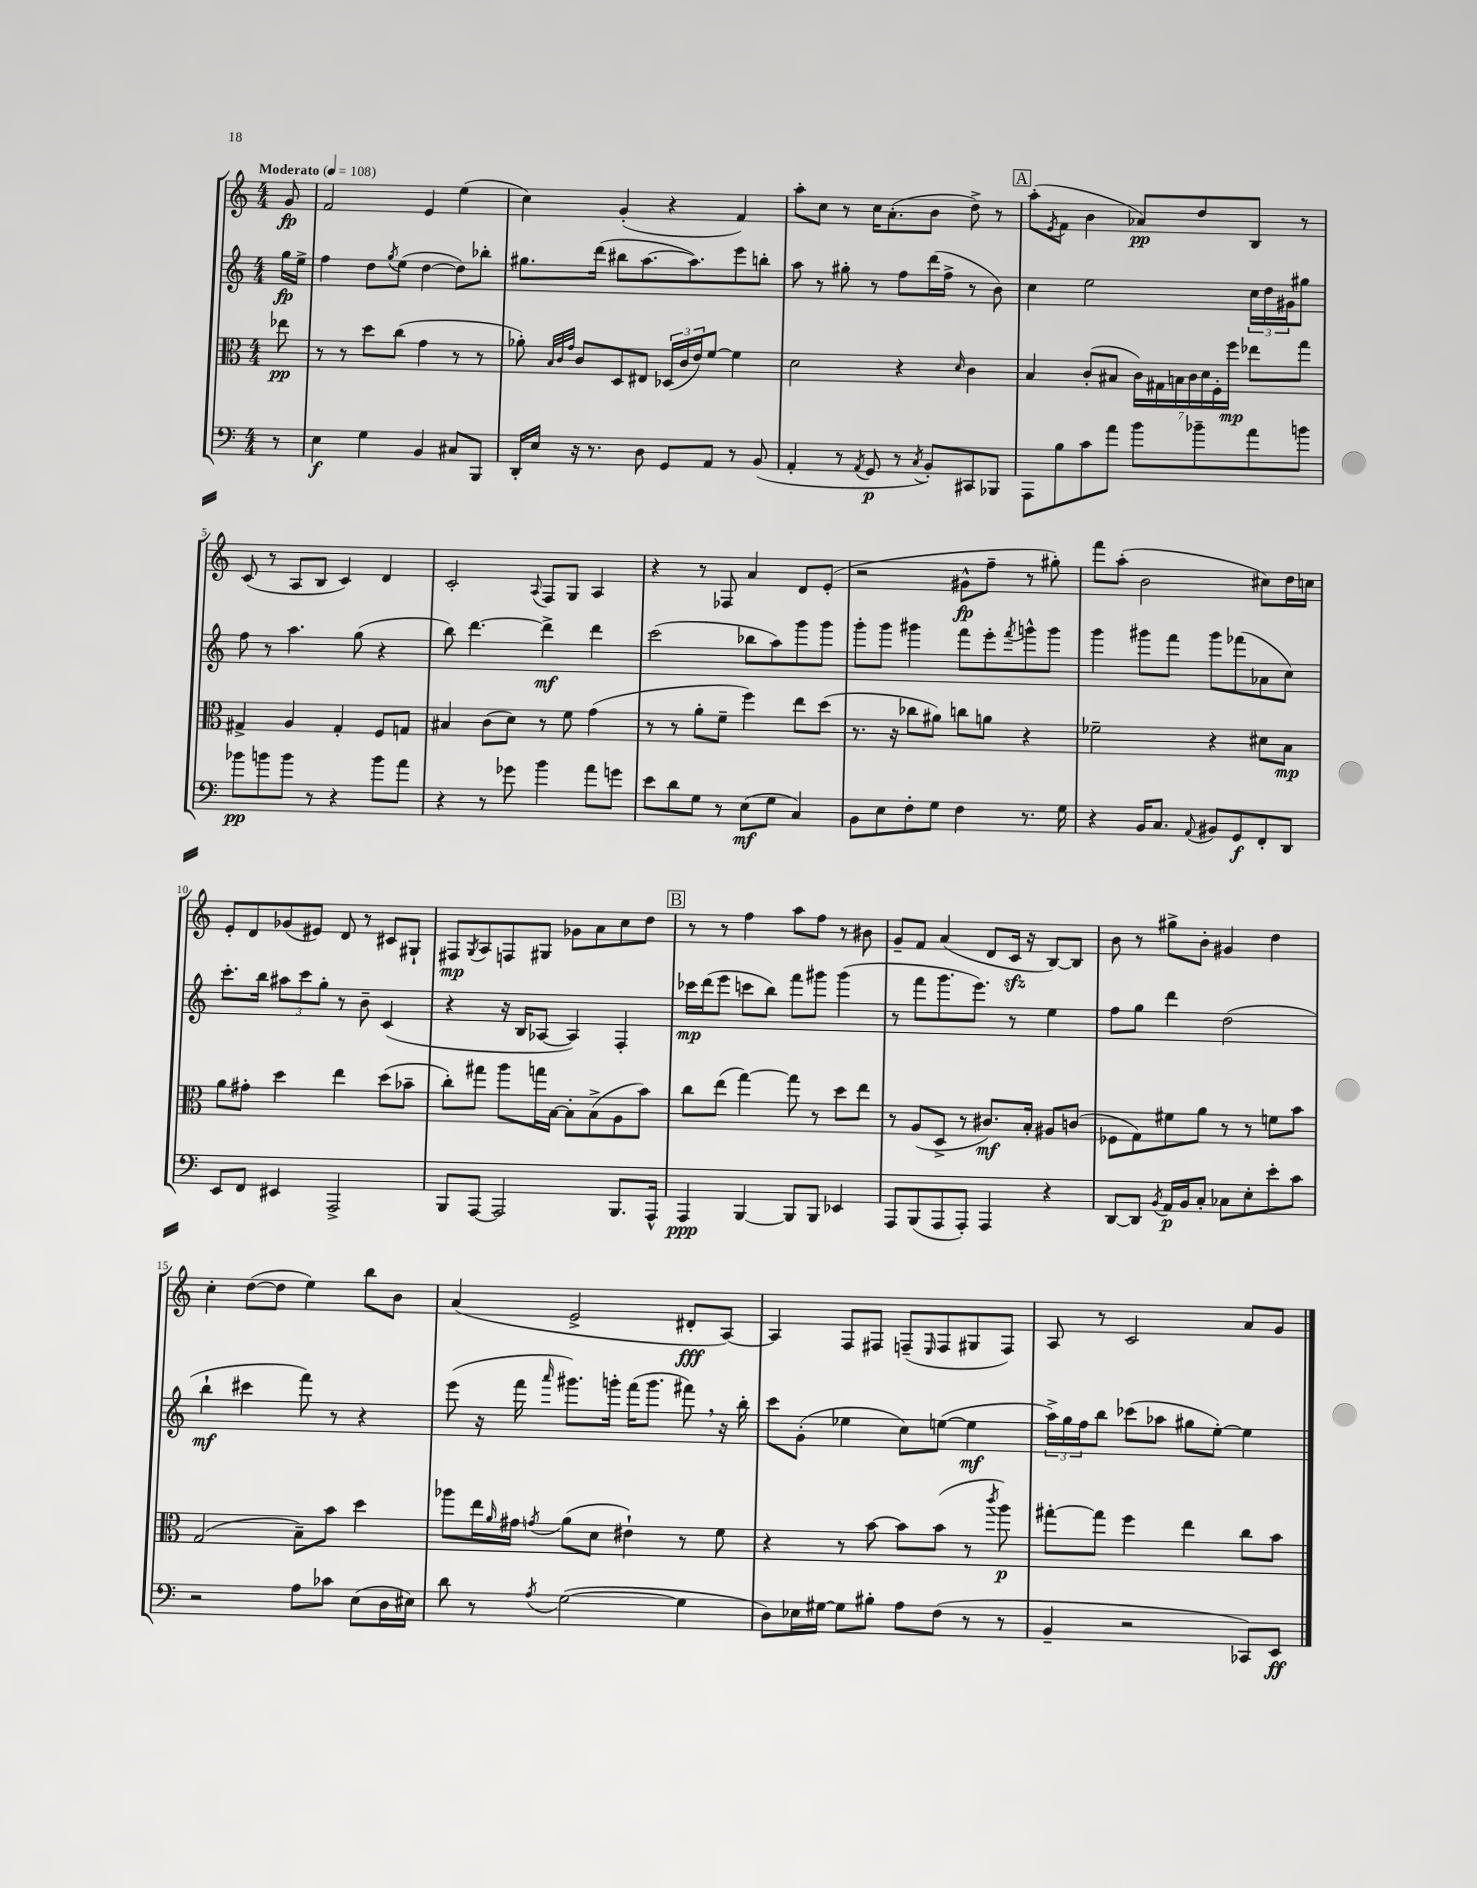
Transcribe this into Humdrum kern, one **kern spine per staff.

**kern	**kern	**kern	**kern
*staff4	*staff3	*staff2	*staff1
*clefF4	*clefC3	*clefG2	*clefG2
*k[]	*k[]	*k[]	*k[]
*M4/4	*M4/4	*M4/4	*M4/4
*MM108	*MM108	*MM108	*MM108
8r	8ee-	16gg	8g
.	.	16ee^	.
=	=	=	=
4E	8r	4ff	2f
.	8r	.	.
4G	8dd	8dd	.
.	.	8qgg	.
.	(8cc	(8ee	.
4BB	4g	[4dd	4e
8C#	8r	8dd])	(4ee
8BBB	8r	8bb-'	.
=	=	=	=
16DD'	8a-')	8.gg#	4cc)
16E	.	.	.
.	32qqB	.	.
.	32qqc	.	.
.	32qqg	.	.
16r	8c	.	.
8.r	.	(16ddd	.
.	8D	8bb#	(4g'
8D	8E#	[8.aa	.
8GG	(24D-	.	4r
.	24c	.	.
.	.	8.aa])	.
.	24e)	.	.
8AA	[8f	.	.
8r	4f]	8eee	4f)
(8BB	.	8bb'	.
=	=	=	=
4AA'	2d	8aa	8aa'
.	.	8r	8cc
8r	.	8gg#'	8r
8qAA	.	.	.
8GG	.	8r	16cc
.	.	.	(8.a'
8r	4r	8ff	.
8qC	.	.	.
8BB')	.	(16ddd	8b
.	.	16ff^	.
.	16qqd	.	.
8CC#	4c	8r	8dd^)
8BBB-	.	8b)	8r
=	=	=	=
8AAA	4B	4cc	(8aa'
.	.	.	8qe
8B	.	.	8f
8c	(8c'	2ee	4b
8a	8B#	.	.
8b	28c)	.	8a-)
.	28G#	.	.
.	28B	.	.
.	28c	.	.
8b-~	.	.	8dd
.	28d	.	.
.	28F'	.	.
.	28ff	.	.
8a	8ee-	24cc	8B
.	.	24dd	.
.	.	24g#	.
8b	8gg	8gg#	8r
=	=	=	=
8b-	4G#^	8ff	(8c
8b	.	8r	8r
8b	4A	4.aa	8A
8r	.	.	8B
4r	4G#'	.	4c)
.	.	(8gg	.
8b	8F	4r	4d
8a	8G	.	.
=	=	=	=
4r	4B#	8bb)	2c'
.	.	[4.ddd	.
8r	(8c	.	.
8g-	8d)	.	.
.	.	.	8qqA
4b	8r	4ddd^]	8F
.	8f	.	8G
8a	(4g	4ddd	4A
8g	.	.	.
=	=	=	=
8e	8r	(2ccc	4r
8d	8r	.	.
8G	8a'	.	8r
8r	8f~	.	8F-
(8E	4ff)	8bb-	4a
8G	.	8aa)	.
4C)	8ee	8ggg	8d
.	(8dd	8ggg	(8e'
=	=	=	=
8BB	8.r	8ggg'	2r
8E	.	8ggg	.
.	16r	.	.
8F'	8cc-	4ggg#	.
8G	8a#)	.	.
4F	8cc	8fff	8g#^^
.	8a	8eee'	8ff~
.	.	8qfff	.
8.r	4r	8ggg^^	8r
.	.	8ggg	8gg#')
16G	.	.	.
=	=	=	=
4r	2f-~	4ggg	8fff
.	.	.	(8aa'
16BB	.	8ggg#	2b
8.C	.	.	.
.	.	8fff	.
8qqAA	.	.	.
8BB#	4r	8ggg#	.
8GG	.	(8fff-	.
8FF'	8d#	8a-	8cc#)
8DD	8B	8cc)	16dd
.	.	.	16cc
=	=	=	=
8EE	8a	8.ccc'	8e'
8FF	8g#'	.	8d
.	.	16bb	.
4EE#	4dd	12aa#	(8g-
.	.	12ccc	.
.	.	.	8e#)
.	.	12gg'	.
2AAA^	4ee	8r	8d
.	.	8b~	8r
.	(8dd	(4c	8c#
.	8b-~	.	8G#`
=	=	=	=
8BBB	8cc')	4r	8F#
.	.	.	8qG
[8AAA	8gg#	.	8A
2AAA]	8aa	16r	8F
.	.	16B	.
.	16gg	[8A-	8G#
.	[16B	.	.
.	8B']	4A-])	8g-
.	(8B^	.	8a
8.BBB	8A	4F'	8cc
.	8b)	.	8dd
16AAA^^	.	.	.
=	=	=	=
4AAA	8cc	16ccc-	8r
.	.	(16ddd	.
.	(8ee	8eee	8r
[4BBB	[4gg)	8ccc	4ff
.	.	8bb)	.
8BBB]	8gg]	8fff	8aa
8BBB	8r	8ggg#	8ff
4EE-	8dd	(4ggg#	8r
.	8ee	.	8b#
=	=	=	=
8AAA	8r	8r	8g~
(8BBB	(8A	8fff	8f
8AAA	8D^	8.ggg	(4a
8AAA')	8r	.	.
.	.	8.eee)	.
4AAA	8.c#)	.	8d
.	.	8r	16c
.	16B'	.	16r
4r	8A#	4ee	[8B)
.	(8c	.	8B]
=	=	=	=
[8DD	8F-	8ff	8b
8DD]	8G)	8gg	8r
8qBB	.	.	.
16AA	8f#	4ddd	8gg#^
16BB	.	.	.
8C'	8a	.	8b'
8C-	8r	(2dd	4g#
8E'	8r	.	.
8e'	8f	.	4dd
8c	8b	.	.
=	=	=	=
2r	(2G	4bb`	4cc'
.	.	4ccc#	([8dd
.	.	.	8dd]
8A	8B~)	8fff)	4ee)
8c-	8b	8r	.
(8E	4dd	4r	8bb
16D	.	.	8b
16E#)	.	.	.
=	=	=	=
8d	8aa-	(8eee	(4a
8r	16ee	16r	.
.	16qqa	.	.
.	16g#	16fff	.
8qA	8qg	16qqaaa	.
([2G	(8a	8.ggg#)	2e^
.	8d	.	.
.	.	16ggg'	.
.	4e#`)	(16fff	.
.	.	8.ggg	.
4G]	8r	8fff#)	8d#'
.	8f	16r	[8A)
.	.	16bb'	.
=	=	=	=
8D)	4r	8ccc	4A]
16E-	.	(8g'	.
[16G#	.	.	.
8G#]	8r	4ee-	8F
8B#'	[8b	.	8F#
8A	8b]	8cc)	(8F~
.	.	.	16qqE
(8F	(8b	([8ee	8F
8r	8r	4ee]	8G#
.	8qccc	.	.
8r	8aa)	.	8F)
=	=	=	=
4BB~	[8gg#'	24aa^)	8A
.	.	24gg	.
.	.	24ff	.
.	8gg#]	8bb	8r
2r	4ff	(8ccc-	2c
.	.	8aa-	.
.	4ee	8gg#	.
.	.	[8ee')	.
8CC-)	8cc	4ee]	8a
8EE	8b	.	8g
==	==	==	==
*-	*-	*-	*-
